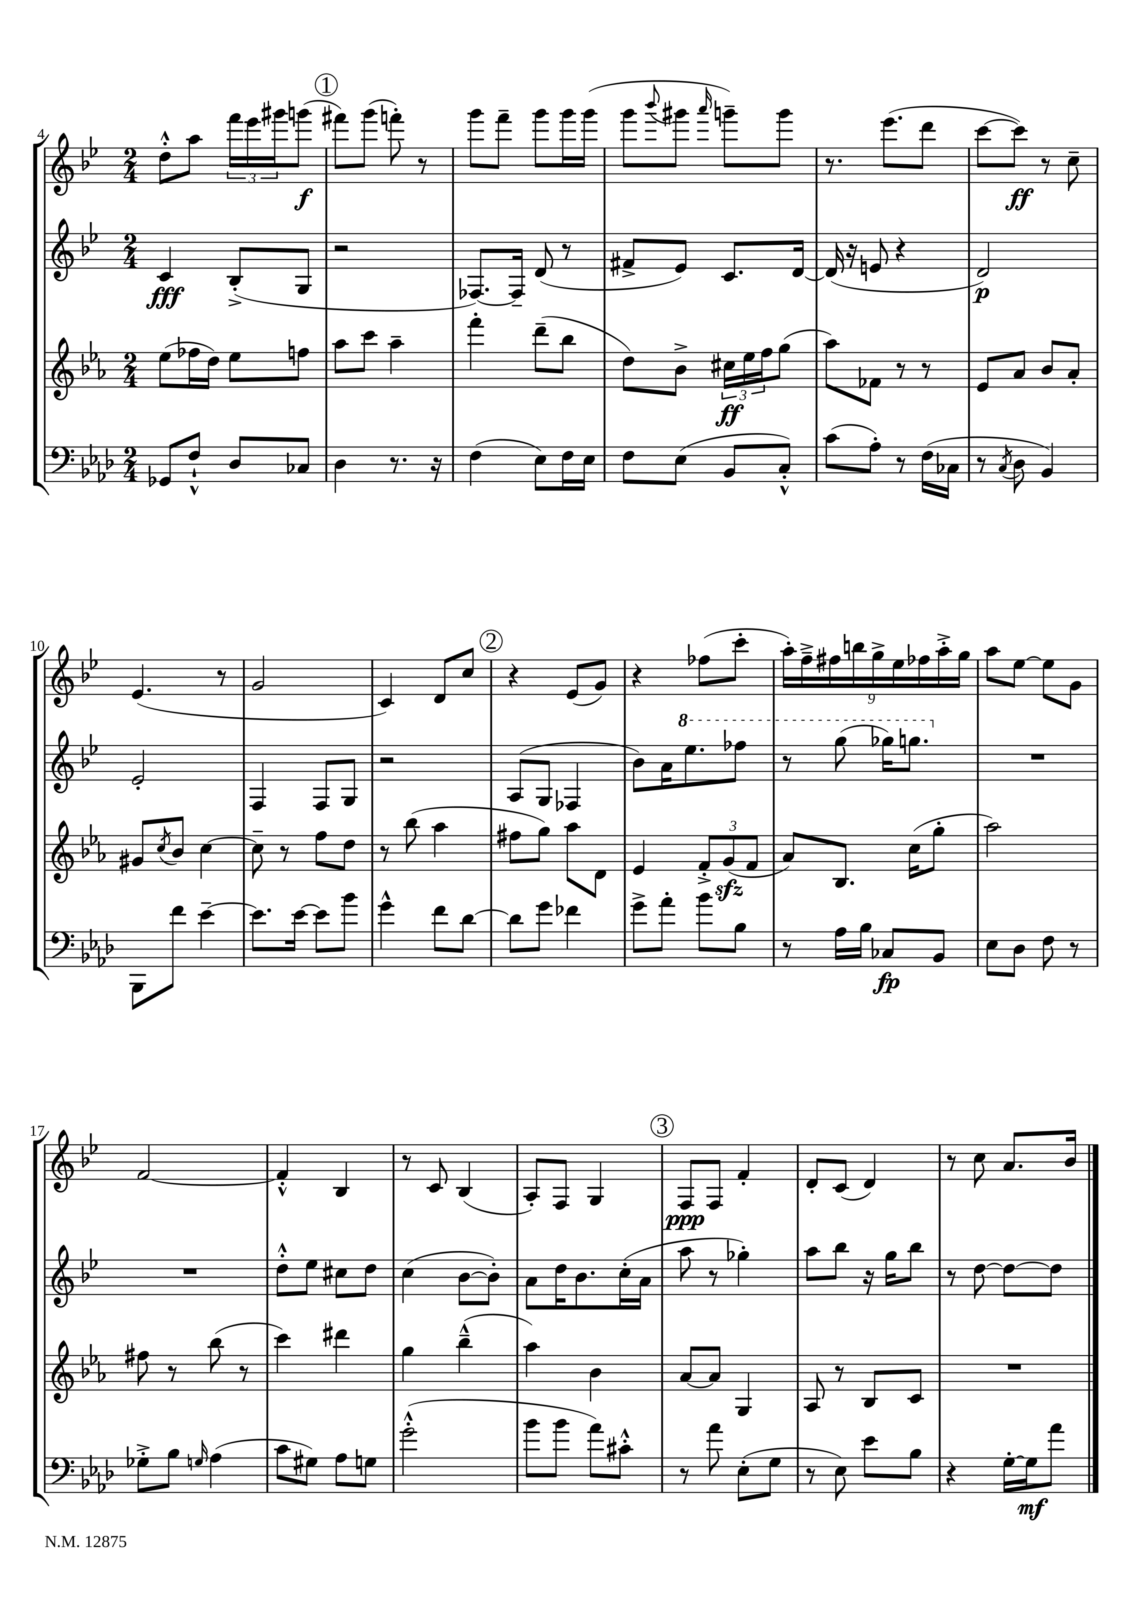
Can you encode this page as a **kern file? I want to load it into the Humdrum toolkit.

**kern	**kern	**kern	**kern
*staff4	*staff3	*staff2	*staff1
*clefF4	*clefG2	*clefG2	*clefG2
*k[b-e-a-d-]	*k[b-e-a-]	*k[b-e-]	*k[b-e-]
*M2/4	*M2/4	*M2/4	*M2/4
8GG-/L	(8ee-\L	4c/	8dd'^^\L
8F`^^/J	16ff-\L	.	8aa\J
.	16dd\JJ)	.	.
8D-/L	8ee-\L	(8B-'^/L	24fff\LL
.	.	.	24eee-\
.	.	.	24ggg#\J
8C-/J	8ff\J	8G/J	(8ggg\J
=	=	=	=
4D-\	8aa-\L	2r	8fff#\L)
.	8ccc\J	.	(8ggg\J
8.r	4aa-~\	.	8fff'\)
.	.	.	8r
16r	.	.	.
=	=	=	=
(4F\	4fff'\	[8.F-/L)	8ggg\L
.	.	.	8fff~\J
.	.	16F-~/]Jk	.
8E-\L)	(8ddd~\L	(8d/	8ggg\L
16F\L	8bb-\J	8r	16ggg\L
16E-\JJ	.	.	(16ggg\JJ
=	=	=	=
8F\L	8dd\L)	8f#^/L	8ggg\L
.	.	.	8qqbbb-/
(8E-\J	8b-^\J	8e-/J)	8ggg#\J
.	.	.	16qqaaa/
8BB-/L	24cc#\LL	8.c/L	8ggg~\L)
.	24ee-\	.	.
.	24ff\J	.	.
8C'^^/J)	(8gg\J	.	8ggg\J
.	.	[16d/Jk	.
=	=	=	=
(8c\L	8aa-\L)	(16d/]	8.r
.	.	16r	.
8A-'\J)	8f-\J	8e/	.
.	.	.	(8.eee-\L
8r	8r	4r	.
(16F\LL	8r	.	8ddd\J
16C-\JJ	.	.	.
=	=	=	=
8r	8e-/L	2d/)	[8ccc\L
8qC/	.	.	.
8D-\	8a-/J	.	8ccc\]J)
4BB-/)	8b-/L	.	8r
.	8a-'/J	.	8cc~\
=	=	=	=
8BBB-\L	8g#/L	2e-'/	(4.e-/
.	8qcc/	.	.
8f\J	8b-/J	.	.
[4e-~\	[4cc\	.	.
.	.	.	8r
=	=	=	=
8.e-\]L	8cc~\]	4F/	2g/
.	8r	.	.
[16e-\Jk	.	.	.
8e-\]L	8ff\L	8F/L	.
8b-\J	8dd\J	8G/J	.
=	=	=	=
4g^^\	8r	2r	4c/)
.	(8bb-\	.	.
8f\L	4aa-\	.	8d/L
[8d-\J	.	.	8cc/J
=	=	=	=
8d-\]L	8ff#\L	(8A/L	4r
8g\J	8gg\J)	8G/J	.
4f-\	8aa-\L	4F-/	(8e-/L
.	8d\J	.	8g/J)
=	=	=	=
8g^\L	4e-/	8b-\L)	4r
8a-'\J	.	16a\K	.
.	.	8.eee-\	.
8b-\L	12f'^/L	.	(8ff-\L
.	(12g/	.	.
8B-\J	.	8fff-\J	8ccc'\J
.	12f/J	.	.
=	=	=	=
8r	8a-/L)	8r	18aa'\LL)
.	.	.	18ff~^\
.	.	.	18ff#\
16A-\LL	8.B-/J	(8ggg\	.
.	.	.	18bb\
16B-\JJ	.	.	.
.	.	.	18gg^\
8C-/L	.	16ggg-\LK)	.
.	.	.	18ee-\
.	(16cc\LK	8.ggg\J	.
.	.	.	18ff-\
8BB-/J	8gg'\J	.	.
.	.	.	18aa'^\
.	.	.	18gg\JJ
=	=	=	=
8E-\L	2aa-\)	2r	8aa\L
8D-\J	.	.	[8ee-\J
8F\	.	.	8ee-\]L
8r	.	.	8g\J
=	=	=	=
8G-'^\L	8ff#\	2r	[2f/
8B-\J	8r	.	.
16qqG/	.	.	.
(4A-\	(8bb-\	.	.
.	8r	.	.
=	=	=	=
8c\L	4ccc\)	8dd'^^\L	4f'^^/]
8G#\J)	.	8ee-\J	.
8A-\L	4ddd#\	8cc#\L	4B-/
8G\J	.	8dd\J	.
=	=	=	=
(2g'^^\	4gg\	(4cc\	8r
.	.	.	8c/
.	(4bb-~^^\	[8b-\L	(4B-/
.	.	8b-'\]J)	.
=	=	=	=
8b-\L	4aa-\)	8a\L	8A'/L)
8b-\J	.	16dd\K	8F/J
.	.	8.b-\	.
8a-\L)	4b-\	.	4G/
8c#'^^\J	.	(16cc'\L	.
.	.	16a\JJ	.
=	=	=	=
8r	[8a-/L	8aa\	8F/L
8a-\	8a-/]J	8r	8F/J
(8E-'\L	4G/	4gg-'\)	4f'/
8G\J	.	.	.
=	=	=	=
8r	8A-/	8aa\L	8d'/L
8E-\)	8r	8bb-\J	(8c/J
8e-\L	8B-/L	16r	4d/)
.	.	16gg\LK	.
8B-\J	8c/J	8bb-\J	.
=	=	=	=
4r	2r	8r	8r
.	.	[8dd\	8cc\
[16G'\LL	.	8dd\_L	8.a/L
16G\]J	.	.	.
8a-\J	.	8dd\]J	.
.	.	.	16b-/Jk
==	==	==	==
*-	*-	*-	*-
